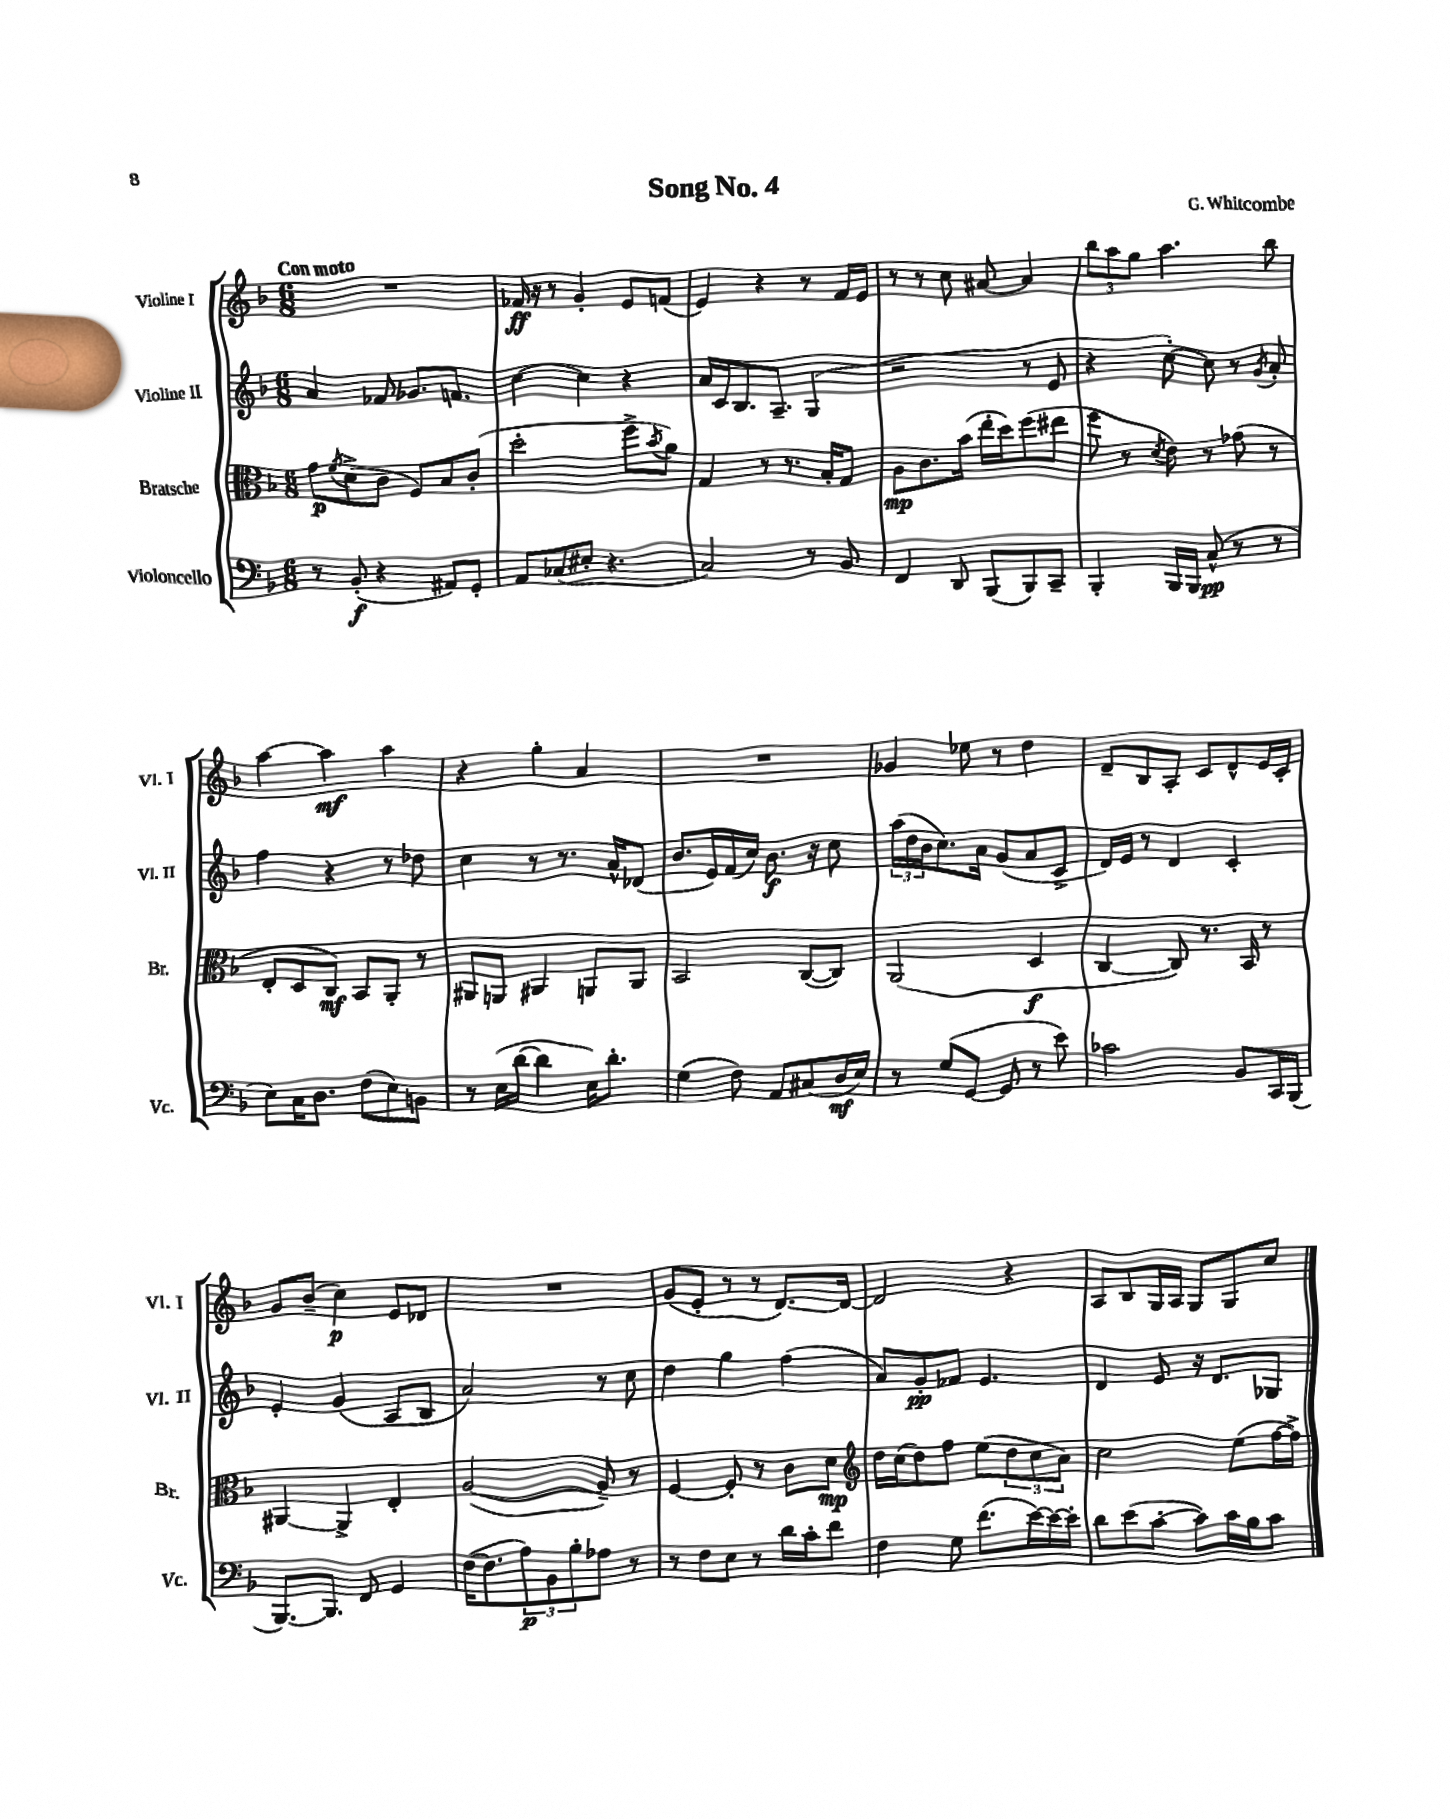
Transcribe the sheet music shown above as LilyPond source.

\header { title = "Song No. 4" composer = "G. Whitcombe" }
<<
\new StaffGroup <<
\new Staff = "s0" \with { instrumentName = "Violine I" shortInstrumentName = "Vl. I" } {
    \clef treble \key f \major \numericTimeSignature \time 6/8 \tempo "Con moto"
    R2. |
    fes'16\ff r16 r8 g'4-. e'8 f'8( |
    e'4) r4 r8 f'16 e'16 |
    r8 r8 c''8 ais'8~ ais'4 |
    \tuplet 3/2 { bes''8 a''8 g''8 } a''4. bes''8 |
    a''4~ a''4\mf a''4 |
    r4 g''4-. a'4 |
    R2. |
    ges'4 ees''8 r8 d''4 |
    d'8-- bes8 a8-. c'8 d'8-^ e'16 c'16-. |
    g'8 bes'8--( c''4\p) e'8 des'8 |
    R2. |
    g'8( e'8-. r8 r8 d'8.~) d'16~ |
    d'2 r4 |
    a8 bes8 g16 a16 g8 g8 c''8 \bar "|." |
}
\new Staff = "s1" \with { instrumentName = "Violine II" shortInstrumentName = "Vl. II" } {
    \clef treble \key f \major \numericTimeSignature \time 6/8
    a'4 fes'8 ges'8. f'8. |
    c''4~ c''4 r4 |
    a'16 c'16 bes8. a8.-- g4( |
    r2 r8 e'8 |
    r4 c''8~-.) c''8 r8 \acciaccatura { g'8 } a'8-. |
    f''4 r4 r8 des''8 |
    c''4 r8 r8. a'16-^ des'8( |
    bes'8. e'16) f'16( c''16) bes'8.\f r16 c''8 |
    \tuplet 3/2 { a''16( d''16 bes'16 } c''8.) a'16 g'8( a'8 c'8-> |
    d'16) e'16 r8 d'4 c'4-. |
    e'4-. g'4( a8 bes8 |
    a'2) r8 c''8 |
    d''4 g''4 f''4( |
    a'8) g'8-.\pp fes'8 e'4. |
    d'4 e'8 r16 d'8. ges8 \bar "|." |
}
\new Staff = "s2" \with { instrumentName = "Bratsche" shortInstrumentName = "Br." } {
    \clef alto \key f \major \numericTimeSignature \time 6/8
    g'8\p \acciaccatura { f'8 } d'8->( c'8 f8) bes8 c'8-.( |
    d''2-. f''8-> \acciaccatura { bes'8 } a'8) |
    g4 r8 r8. bes16-. g8 |
    a8\mp c'8. bes'16( e''16-. d''16) f''8( eis''8 |
    f''8 r8 \acciaccatura { d'8 } e'8) r8 ges'8( r8 |
    e8-. d8 c8\mf) bes,8 a,8-. r8 |
    ais,8 a,8 ais,4 a,8 a,8 |
    bes,2 c8~( c8) |
    a,2( d4\f |
    c4~ c8) r8. bes,16 r8 |
    ais,4~ ais,4-> e4-. |
    a2~( a8--) r8 |
    f4~ f8-. r8 c'8 d'8\mp |
    \clef treble d''16 c''16( d''8) f''8 e''8( \tuplet 3/2 { d''8 c''8 a'8) } |
    c''2 e''8( f''16~ f''16->) \bar "|." |
}
\new Staff = "s3" \with { instrumentName = "Violoncello" shortInstrumentName = "Vc." } {
    \clef bass \key f \major \numericTimeSignature \time 6/8
    r8 bes,8-.\f( r4 ais,8) g,8-. |
    a,8 ces8( eis8-. r4. |
    c2) r8 bes,8 |
    f,4 d,8 bes,,8( bes,,8) c,8-- |
    bes,,4-. bes,,16 bes,,16 c8-^\pp( r8 r8 |
    e8) c16 d8. f8( e8) b,8 |
    r8 e16( d'16~ d'4 e16) d'8.-. |
    g4( f8) a,8 cis8( d16\mf e16) |
    r8 g8( g,8~ g,8 r8 e'8) |
    ces'2 bes,8 c,16 bes,,16( |
    bes,,8.~) bes,,8. f,8 g,4 |
    f16~( f8. \tuplet 3/2 { a8\p) bes,8 bes8-. } aes8 r8 |
    r8 f8 e8 r8 d'16 c'16-. f'8 |
    f4 g8 f'8.( e'16~) e'16~ e'16-. |
    d'8 e'8( c'8~-. c'8) c'16 bes16 c'8 \bar "|." |
}
>>
>>
\layout { \context { \Score \remove "Bar_number_engraver" } }
